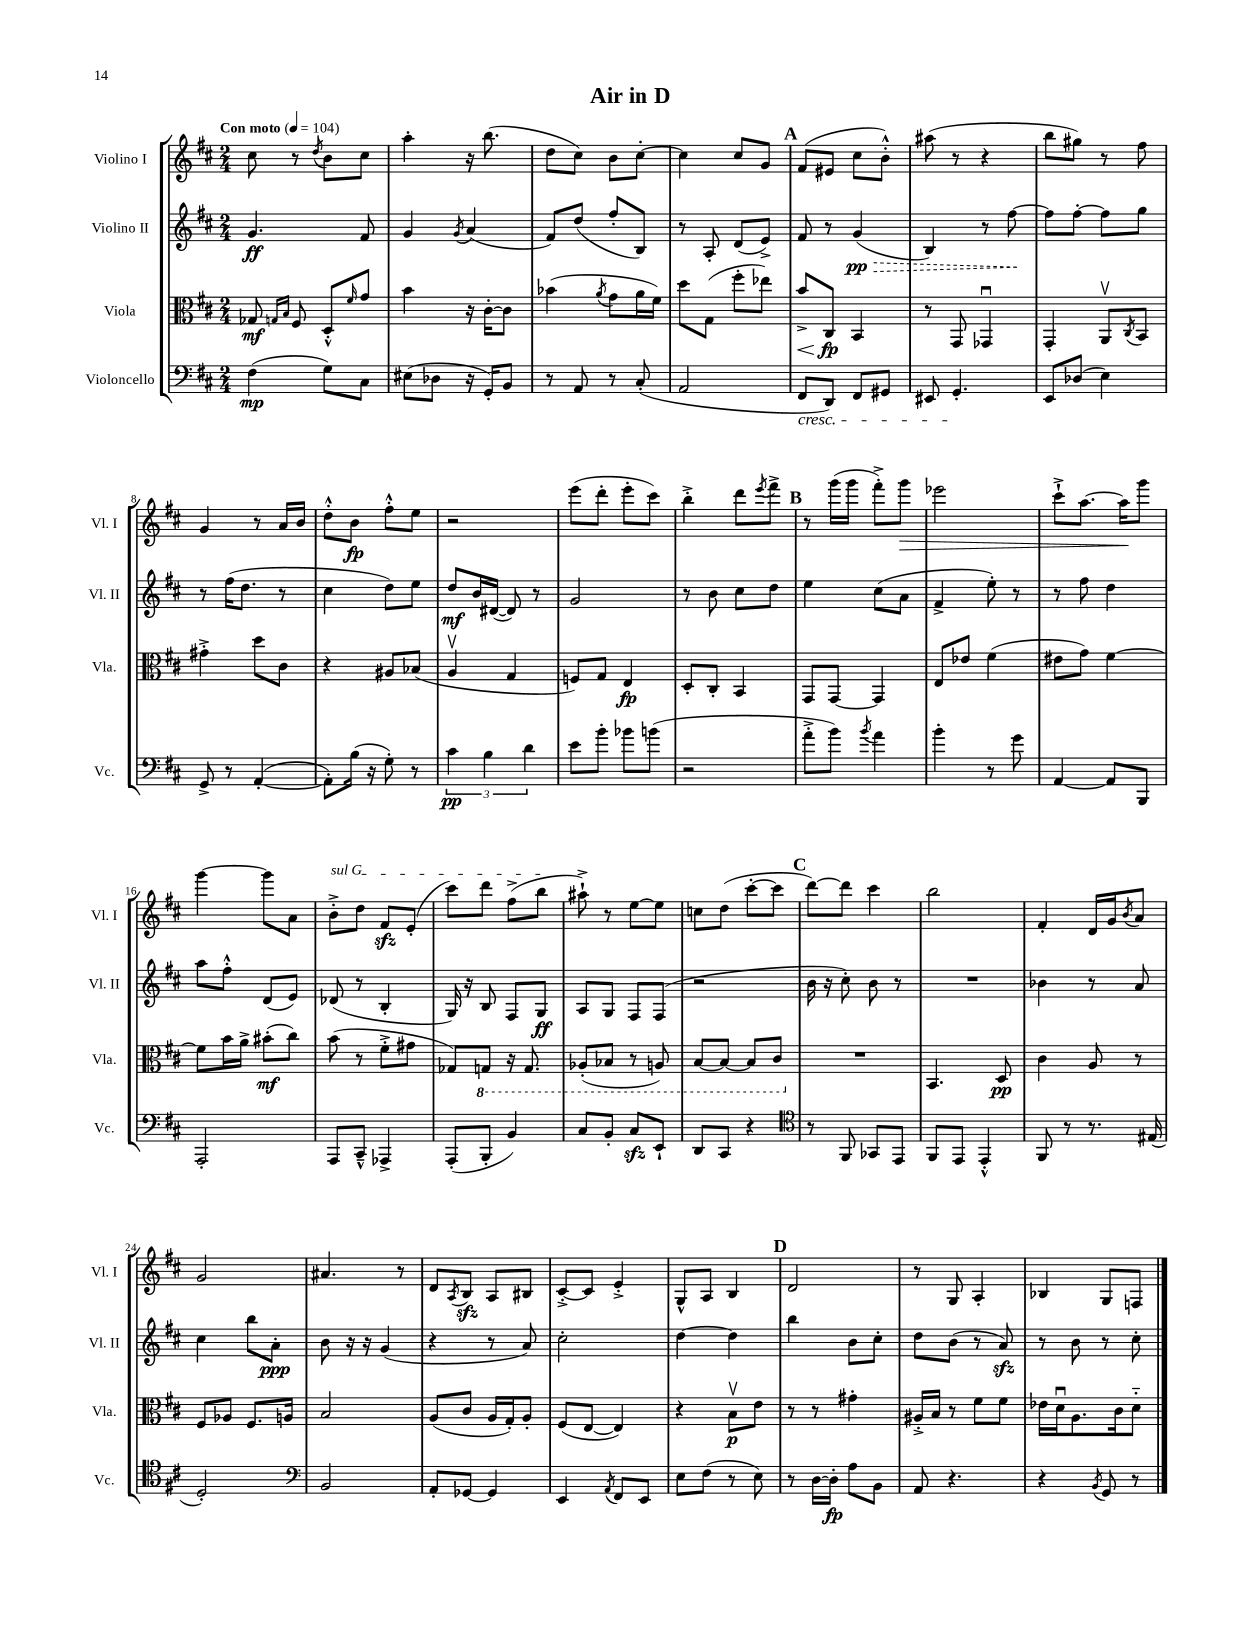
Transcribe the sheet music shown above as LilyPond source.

\header { title = "Air in D" }
<<
\new StaffGroup <<
\new Staff = "s0" \with { instrumentName = "Violino I" shortInstrumentName = "Vl. I" } {
    \clef treble \key d \major \numericTimeSignature \time 2/4 \tempo "Con moto" 4 = 104
    cis''8 r8 \acciaccatura { d''8 } b'8 cis''8 |
    a''4-. r16 b''8.( |
    d''8 cis''8) b'8 cis''8~-. |
    cis''4 cis''8 g'8 |
    \mark \markup { \bold "A" } fis'8( eis'8 cis''8 b'8-.-^) |
    ais''8( r8 r4 |
    b''8 gis''8) r8 fis''8 |
    g'4 r8 a'16 b'16 |
    d''8-.-^ b'8\fp fis''8-.-^ e''8 |
    r2 |
    e'''8( d'''8-. e'''8-. cis'''8) |
    b''4-.-> d'''8 \acciaccatura { e'''8 } fis'''8-> |
    \mark \markup { \bold "B" } r8 g'''16( g'''16 fis'''8-.->) g'''8\> |
    ees'''2 |
    cis'''8-!-> a''8.~ a''16\! g'''8 |
    g'''4~ g'''8 a'8 |
    \once \override TextSpanner.bound-details.left.text = \markup { \italic "sul G" } b'8-.->\startTextSpan d''8 fis'8\sfz e'8-.( |
    cis'''8) d'''8 fis''8->( b''8\stopTextSpan |
    ais''8-!->) r8 e''8~ e''8 |
    c''8 d''8( cis'''8~-. cis'''8 |
    \mark \markup { \bold "C" } d'''8~) d'''8 cis'''4 |
    b''2 |
    fis'4-. d'16 g'16 \acciaccatura { b'8 } a'8 |
    g'2 |
    ais'4. r8 |
    d'8 \acciaccatura { a8 } b8\sfz a8 bis8 |
    cis'8~-.-> cis'8 e'4-.-> |
    g8-^ a8 b4 |
    \mark \markup { \bold "D" } d'2 |
    r8 g8 a4-. |
    bes4 g8 f8 \bar "|." |
}
\new Staff = "s1" \with { instrumentName = "Violino II" shortInstrumentName = "Vl. II" } {
    \clef treble \key d \major \numericTimeSignature \time 2/4
    g'4.\ff fis'8 |
    g'4 \acciaccatura { g'8 } a'4( |
    fis'8) d''8( fis''8-. b8) |
    r8 a8-. d'8( e'8->) |
    \mark \markup { \bold "A" } fis'8 r8 \once \override Hairpin.style = #'dashed-line g'4\pp\>( |
    b4) r8 fis''8~\! |
    fis''8 fis''8~-. fis''8 g''8 |
    r8 fis''16( d''8. r8 |
    cis''4 d''8) e''8 |
    d''8\mf b'16 dis'16~( dis'8) r8 |
    g'2 |
    r8 b'8 cis''8 d''8 |
    \mark \markup { \bold "B" } e''4 cis''8( a'8 |
    fis'4-> e''8-.) r8 |
    r8 fis''8 d''4 |
    a''8 fis''8-.-^ d'8( e'8) |
    des'8( r8 b4-. |
    g16) r16 b8 fis8 g8\ff |
    a8 g8 fis8 fis8( |
    r2 |
    \mark \markup { \bold "C" } b'16 r16 cis''8-.) b'8 r8 |
    R2 |
    bes'4 r8 a'8 |
    cis''4 b''8 a'8-.\ppp |
    b'8 r16 r16 g'4( |
    r4 r8 a'8) |
    cis''2-. |
    d''4~ d''4 |
    \mark \markup { \bold "D" } b''4 b'8 cis''8-. |
    d''8 b'8( r8 a'8\sfz) |
    r8 b'8 r8 cis''8-. \bar "|." |
}
\new Staff = "s2" \with { instrumentName = "Viola" shortInstrumentName = "Vla." } {
    \clef alto \key d \major \numericTimeSignature \time 2/4
    ges8\mf \grace { g16 b16 } fis8 d8-.-^ \grace { fis'16 } g'8 |
    b'4 r16 cis'16~-. cis'8 |
    bes'4( \acciaccatura { a'8 } g'8 a'16 fis'16) |
    d''8 g8( fis''8-. ees''8) |
    \mark \markup { \bold "A" } b'8->\< cis8\fp\! b,4 |
    r8 g,8 ges,4\downbow |
    g,4-. a,8\upbow \acciaccatura { cis8 } b,8 |
    gis'4-.-> d''8 cis'8 |
    r4 ais8 bes8( |
    a4\upbow g4 |
    f8) g8 e4\fp |
    d8-. cis8-. b,4 |
    \mark \markup { \bold "B" } g,8 g,8~ g,4 |
    e8 ees'8 fis'4( |
    eis'8 g'8) fis'4~ |
    fis'8 b'16 a'16-> bis'8-.\mf( cis''8) |
    b'8( r8 fis'8-.-> gis'8 |
    ges8) \ottava #-1 g,!8 r16 g,8. |
    aes,8-.( bes,8 r8 a,8) |
    b,8~ b,8~ b,8 cis8 \ottava #0 |
    \mark \markup { \bold "C" } R2 |
    b,4. d8\pp |
    cis'4 a8 r8 |
    fis8 aes8 fis8. a16 |
    b2 |
    a8( cis'8 a16 g16-.) a8-. |
    fis8( e8~ e4) |
    r4 b8\upbow\p e'8 |
    \mark \markup { \bold "D" } r8 r8 gis'4-. |
    ais16-.-> b16 r8 fis'8 fis'8 |
    ees'16 d'16\downbow a8. cis'16 d'8-_ \bar "|." |
}
\new Staff = "s3" \with { instrumentName = "Violoncello" shortInstrumentName = "Vc." } {
    \clef bass \key d \major \numericTimeSignature \time 2/4
    fis4\mp( g8) cis8 |
    eis8( des8 r16 g,16-.) b,8 |
    r8 a,8 r8 cis8-.( |
    a,2 |
    \mark \markup { \bold "A" } fis,8\cresc d,8) fis,8 gis,8 |
    eis,8 g,4.-.\! |
    e,8 des8( e4) |
    g,8-> r8 a,4~-.( |
    a,8-.) b16( r16 g8-.) r8 |
    \tuplet 3/2 { cis'4\pp b4 d'4 } |
    e'8 b'8-. bes'8 b'8( |
    r2 |
    \mark \markup { \bold "B" } a'8-.-> b'8) \acciaccatura { b'8 } a'4 |
    b'4-. r8 g'8 |
    a,4~ a,8 b,,8 |
    a,,2-. |
    a,,8 cis,8---^ aes,,4-> |
    a,,8-.( b,,8-. b,4) |
    cis8 b,8-. cis8\sfz e,8-! |
    d,8 cis,8 r4 |
    \mark \markup { \bold "C" } \clef tenor r8 fis,8 ges,8 e,8 |
    fis,8 e,8 e,4-.-^ |
    fis,8 r8 r8. eis16( |
    d2-.) |
    \clef bass b,2 |
    a,8-. ges,8~ ges,4 |
    e,4 \acciaccatura { a,8 } fis,8 e,8 |
    e8 fis8( r8 e8) |
    \mark \markup { \bold "D" } r8 d16~ d16-.\fp a8 b,8 |
    a,8 r4. |
    r4 \acciaccatura { b,8 } g,8 r8 \bar "|." |
}
>>
>>
